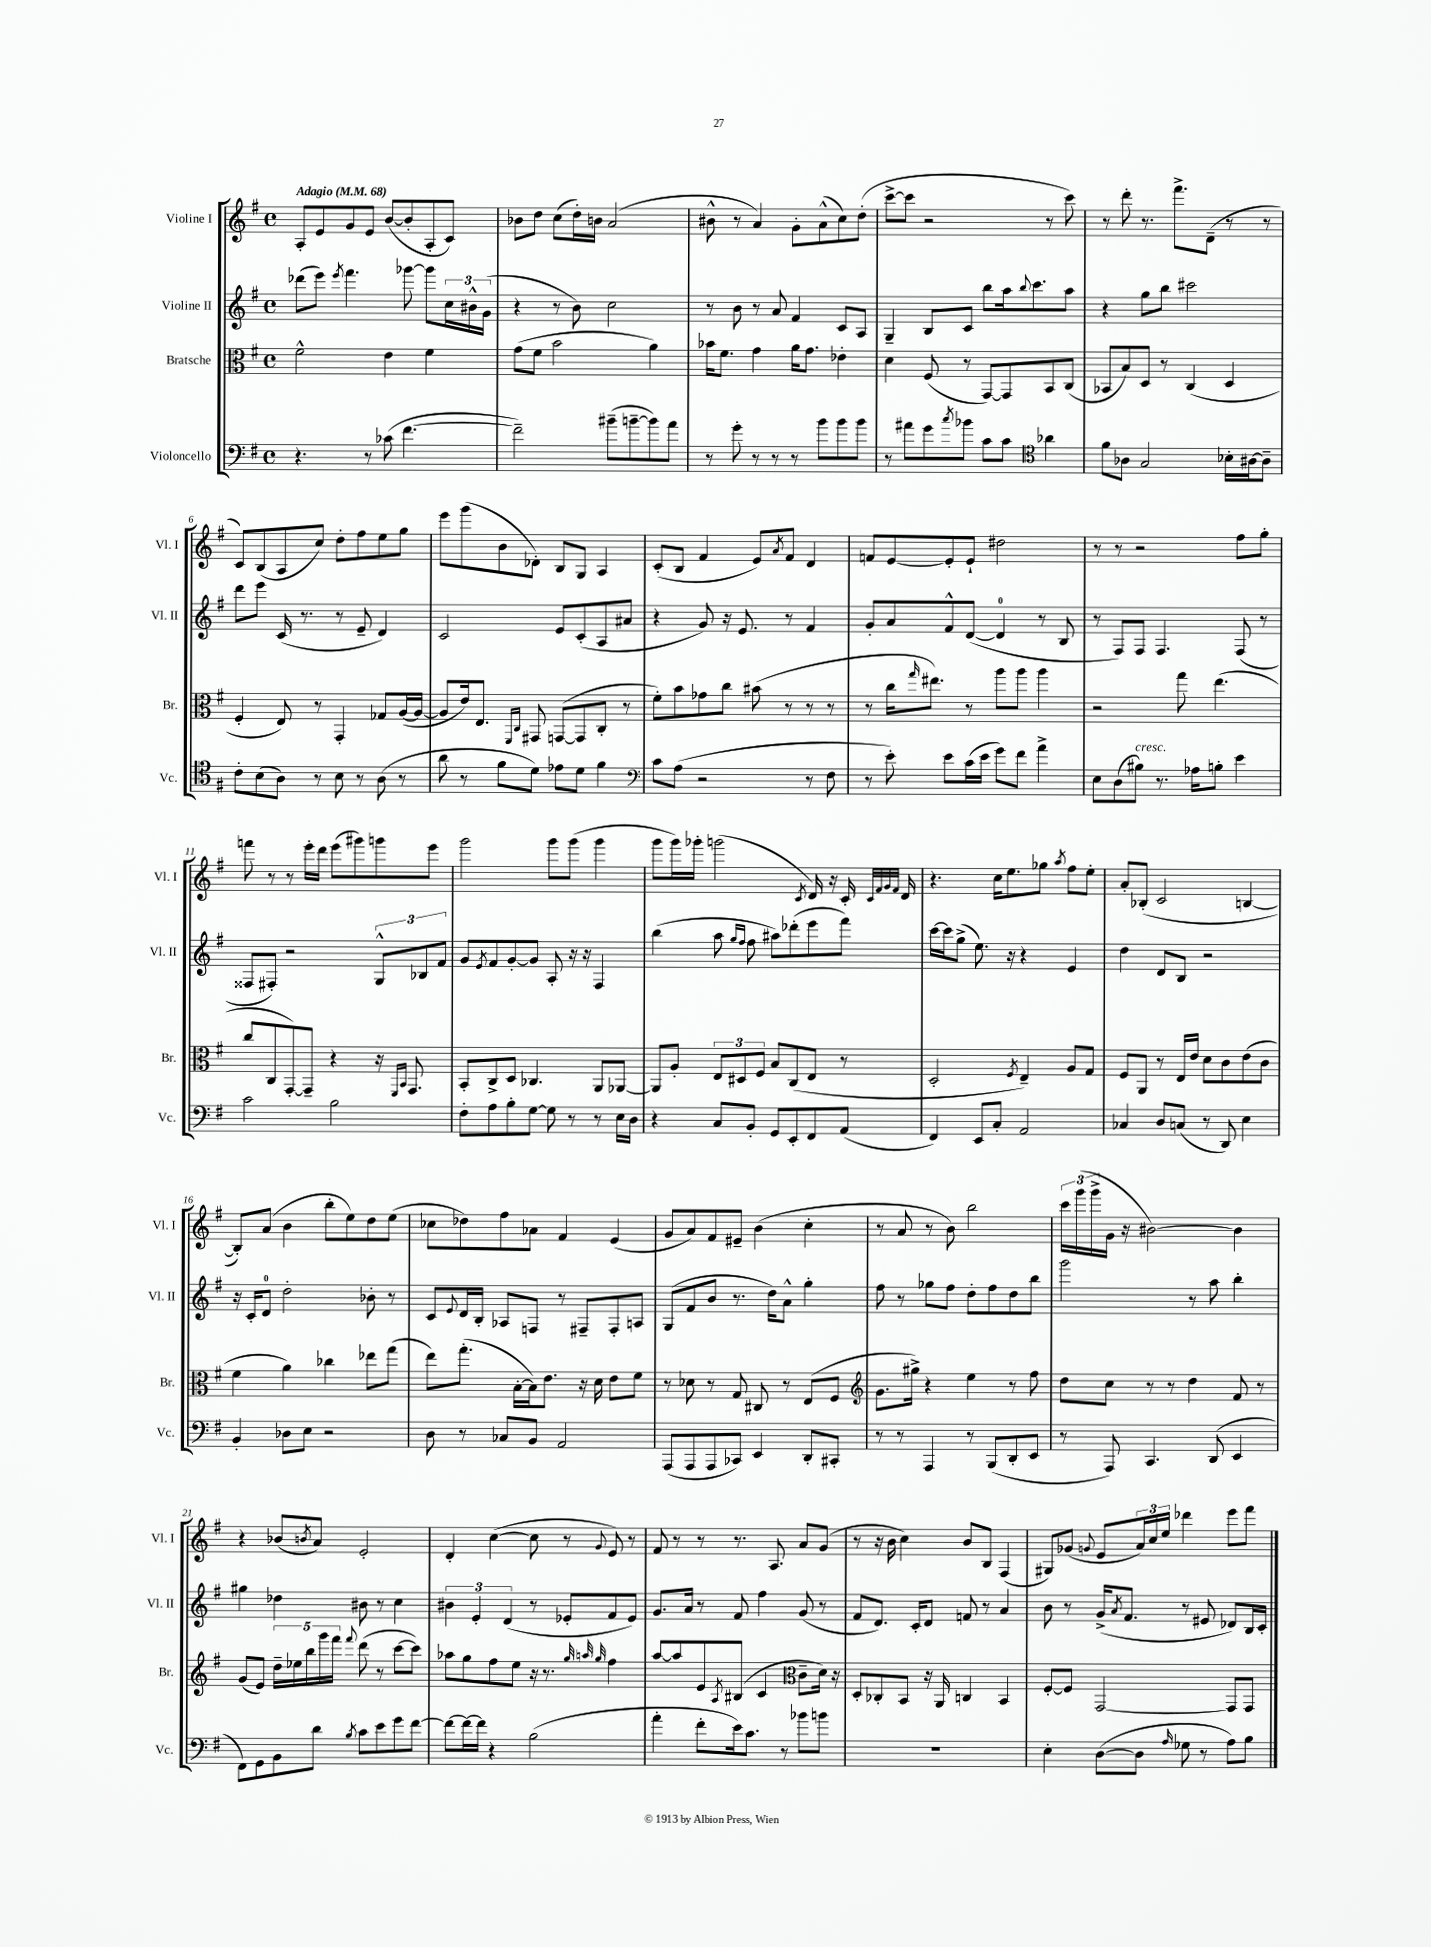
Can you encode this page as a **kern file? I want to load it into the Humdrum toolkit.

**kern	**kern	**kern	**kern
*part4	*part3	*part2	*part1
*staff4	*staff3	*staff2	*staff1
*I"Violoncello	*I"Bratsche	*I"Violine II	*I"Violine I
*I'Vc.	*I'Br.	*I'Vl. II	*I'Vl. I
*clefF4	*clefC3	*clefG2	*clefG2
*k[f#]	*k[f#]	*k[f#]	*k[f#]
*M4/4	*M4/4	*M4/4	*M4/4
*met(c)	*met(c)	*met(c)	*met(c)
*MM68	*MM68	*MM68	*MM68
=1	=1	=1	=1
!	!	!	!LO:TX:a:B:t=Adagio
4.r	2f#^^\	(8ddd-X\L	8A'/L
.	.	8eee\J)	8e/
.	.	8qeee/	.
.	.	4.fff#\	8g/
8r	.	.	8e/J
(8c-X\	4e\	.	([8b/L
[4.f#\	.	[8ggg-X\	8b'/]
.	4f#\	8ggg-\L]	8A'/
.	.	24cc\L	8c/J)
.	.	24b#X^^\	.
.	.	(24g\JJ	.
=2	=2	=2	=2
2f#~\])	(8g\L	4r	8b-X\L
.	8f#\J	.	8dd\J
.	2b\	8r	(8cc\L
.	.	8b\)	16dd'\L)
.	.	.	16bn\JJ
(8b#X~\L	.	2cc\	(2a/
[8bn~\	.	.	.
8b\])	4a\)	.	.
8a\J	.	.	.
=3	=3	=3	=3
8r	16b-X\KL	8r	8b#X^^\
.	8.f#\J	.	.
8g'\	.	8b\	8r
8r	4g\	8r	4a/)
8r	.	8a/	.
8r	16a\KL	4f#/	8g'\L
.	8.g\J	.	.
8b\L	.	.	(8a^^\
8b\	4e-X'\	8c/L	8cc\)
8b\J	.	8A/J	(8dd'\J
=4	=4	=4	=4
8r	4d\	4G~/	[8ccc^\L
8a#X\L	.	.	8ccc\J]
8g\	(8F#/	8B/L	2r
8qcc/	.	.	.
8b-X\J	8r	8c/J	.
8c\L	[8GG/L)	8bb\L	.
8c\J	8GG/]	16aa\k	.
.	.	8qqbb/	.
.	.	8.ccc\	.
*clefC4	*	*	*
4a-X\	8BB/	.	8r
.	(8C/J	8aa\J	8ccc\)
=5	=5	=5	=5
8f#\L	8BB-X/L	4r	8r
8A-X\J	8B/)	.	8ddd'\
2G/	8D/J	8gg\L	8.r
.	8r	8bb\J	.
.	.	.	8.fff#^\L
.	(4C/	2ccc#X\	.
.	.	.	(8d~\J
16B-X'\LL	4D/	.	8r
[16A#X\J	.	.	.
8A#~\J]	.	.	8r
!!LO:LB:g=z
=6	=6	=6	=6
8c'\L	4F#'/	8ddd\L	8c/L)
(8B\	.	8eee\J	(8B/
8A\J)	8E/)	(16c/	8A/
.	.	8.r	.
8r	8r	.	8cc/J)
8B\	4GG'/	8r	8dd'\L
8r	.	8e~/	8ff#\
(8A\	8G-X/L	4d/)	8ee\
8r	([16A/L	.	8gg\J
.	16A/JJ_	.	.
=7	=7	=7	=7
8a\	8A/L]	2c/	8eee\L
8r	16e/k)	.	(8ggg\
.	8.E/J	.	.
8f#\L	.	.	8b\
.	16qqFF#/LL	.	.
.	16qqC/JJ	.	.
8d\J)	8GG#X/	.	8d-X'\J)
8e-X\L	([8GGn/L	8e/L	8B/L
8d\J	8GG/]	(8c'/	8G/J
4f#\	8C'/J	8A/	4A/
.	8r	8a#X/J	.
=8	=8	=8	=8
*clefF4	*	*	*
8c\L	8f#'\L)	4r	(8c'/L
(8A\J	8b\	.	8B/J
2r	8g-X\	8g/)	4f#/
.	8cc\J	16r	.
.	.	8.e/	.
.	(8b#X\	.	8e/L)
.	.	.	8qa/
.	8r	8r	8f#/J
8r	8r	4f#/	4d/
8F#\	8r	.	.
=9	=9	=9	=9
8r	8r	8g'/L	8fn/L
8e'\)	16cc\KL	8a/	[8e/
.	16qqgg/	.	.
.	8.ee#X\J)	.	.
8e\L	.	8f#^^/	8e'/]
(16c\L	8r	([8d/J	8e`/J
16e\JJ	.	.	.
8g\L)	8aa\L	4d/]	2dd#X\
8f#\J	8aa\J	.	.
4a^\	4aa\	8r	.
.	.	8B/	.
=10	=10	=10	=10
8E\L	2r	8r	8r
(8D\	.	8F#/L)	8r
!LO:TX:a:i:t=cresc.	!	!	!
8B#X\J)	.	8F#/J	2r
8.r	.	4.F#/	.
.	8gg\	.	.
16A-X\KL	.	.	.
8Bn'\J	(4.ee\	.	.
4e\	.	(8F#/	8ff#\L
.	.	8r	8gg'\J
!!LO:LB:g=z
=11	=11	=11	=11
2c\	8cc/L	8F##X/L	8fffn\
.	8C/	8F#X'/J)	8r
.	[8GG'/)	2r	8r
.	8GG~/J]	.	16eee'\LL
.	.	.	16ddd\JJ
2B\	4r	.	(8eee\L
.	.	.	8ggg#X\)
.	16r	12G^^/L	8gggn\
.	16qqFF#/LL	.	.
.	16qqBB/JJ	.	.
.	8.GG/	.	.
.	.	12B-X/	.
.	.	.	8eee\J
.	.	12f#/J	.
=12	=12	=12	=12
8F#'\L	8BB'/L	8g/L	2ggg\
.	.	8qe/	.
8A\	8C^/	8f#/	.
8B'\	8D/J	[8g'/	.
[8G\J	4.C-X/	8g/J]	.
8G\]	.	8A'/	8ggg\L
8r	.	16r	(8ggg\J
.	.	16r	.
8r	8AA/L	4F#/	4ggg\
16E\LL	[8AA-X/J	.	.
16D\JJ	.	.	.
=13	=13	=13	=13
4r	8AA-/L]	(4bb\	8ggg\L
.	8A'/J	.	16ggg\L)
.	.	.	16ggg-X'\JJ
8C/L	12E/L	8aa\	(2gggn\
.	12D#X/	.	.
.	.	16qqgg/LL	.
.	.	16qqff#/JJ	.
8BB'/J	.	8ff#\	.
.	12F#/J	.	.
8GG/L	8B/L	8aa#X\L)	.
8EE'/	(8C/	(8ddd-X'\	.
.	.	.	8qc/
8FF#/	8E/J	8eee\	16d/)
.	.	.	16r
(8AA/J	8r	8fff#\J)	16c'/
.	.	.	32qqc/LLL
.	.	.	32qqf#/
.	.	.	32qqg/
.	.	.	32qqf#/JJJ
.	.	.	16d/
=14	=14	=14	=14
4FF#/)	2D'/	[16ccc\LL	4.r
.	.	16ccc\J]	.
.	.	(8gg^\J	.
8EE/L	.	8.ee\)	.
8C'/J	.	.	16cc\KL
.	.	16r	8.ee\
.	8qF#/	.	.
2AA/	4E~/)	4r	.
.	.	.	8gg-X\J
.	.	.	8qaa/
.	8A/L	4e/	8ff#\L
.	8G/J	.	8ee'\J
=15	=15	=15	=15
4C-X/	8F#/L	4dd\	8a'/L
.	8AA/J	.	(8B-X'/J
8D/L	8r	8d/L	2c/
(8Cn/J	16E/LL	8B/J	.
.	16e/JJ	.	.
8r	8d\L	2r	.
8DD/)	8c\	.	.
4E\	(8e\	.	[4Bn/
.	8c\J	.	.
!!LO:LB:g=z
=16	=16	=16	=16
4BB'/	4f#\	16r	8B'/L])
.	.	16c'/KL	.
.	.	8d/J	(8a/J
8D-X\L	4a\)	2dd'\	4b\
8E\J	.	.	.
2r	4cc-X\	.	8bb'\L
.	.	.	8ee\)
.	8ee-X\L	8b-X'\	8dd\
.	(8gg\J	8r	(8ee\J
=17	=17	=17	=17
8D\	8ee\L)	8c/L	8cc-X\L
.	.	8qqe/	.
8r	(8.gg'\J	16d/L	8dd-X\)
.	.	16B'/JJ	.
8C-X/L	.	8A-X/L	8ff#\
.	[16B'\LL	.	.
8BB/J	16B\J])	8Fn/J	8a-X\J
.	8.e\J	.	.
2AA/	.	8r	4f#/
.	16r	8F#X~/L	.
.	16d\	.	.
.	8e\L	8F#'/	(4e/
.	8f#\J	8An/J	.
=18	=18	=18	=18
(8AAA/L	8r	(8G/L	8g/L
8AAA/	8d-X\	8f#/	8a/)
8AAA/	8r	8b/J	8f#/
8CC-X/J)	8G/	8.r	8e#X~/J
4EE/	8C#X/	.	(4b\
.	.	16dd\KL)	.
.	8r	8a^^\J	.
8DD'/L	(8E/L	4gg'\	4cc'\
8CC#X'/J	8F#/J	.	.
=19	=19	=19	=19
*	*clefG2	*	*
8r	8.g\L	8ff#\	8r
8r	.	8r	8a/
.	16gg#X^\Jk)	.	.
4AAA/	4r	8gg-X\L	8r
.	.	8ff#\J	8b\)
8r	4ee\	8dd'\L	2bb\
(8BBB/L	.	8ff#\	.
8DD'/	8r	8dd\	.
8EE/J	8ff#\	8bb\J	.
=20	=20	=20	=20
8r	8dd\L	2ggg\	24ccc\LL
.	.	.	(24ggg\
.	.	.	24ggg^\
8AAA/)	8cc\J	.	16g\JJ
.	.	.	16r
4.CC/	8r	.	[2b#X\)
.	8r	.	.
.	4dd\	8r	.
(8DD/	.	8aa\	.
4EE/	8f#/	4bb'\	4b#\]
.	8r	.	.
!!LO:LB:g=z
=21	=21	=21	=21
8FF#\L)	(8g/L	4gg#X\	4r
8GG\	8e/J)	.	.
8BB\	20dd~\LL	4dd-X\	(8b-X/L
.	20ee-X\	.	.
.	20bb\	.	.
.	.	.	8qbn/
8d\J	.	.	8a/J)
.	20ggg\	.	.
.	20fff#\JJ	.	.
8qB/	8qqfff#/	.	.
8c\L	(8ddd\	8b#X\	2e'/
8e\	8r	8r	.
8g\	[8ccc\L	4cc\	.
[8f#\J	8ccc\J])	.	.
=22	=22	=22	=22
8f#\L_	8aa-X\L	6b#X\	4d'/
16f#\L_	8gg\	.	.
.	.	6e'/	.
16f#\JJ]	.	.	.
4r	8ff#\	.	([4cc\
.	.	(6d/	.
.	8ee\J	.	.
(2B\	16r	8r	8cc\]
.	8.r	.	.
.	.	8e-X'/L	8r
.	32qqgg/	.	.
.	32qqaan/	.	.
.	32qqgg/	.	8qqg/
.	4ff#\	8f#/	8e/)
.	.	8e-/J)	8r
=23	=23	=23	=23
4a'\	[8aa/L	8.g/L	8f#/
.	8aa/]	.	8r
.	.	16a/Jk	.
8f#'\L	8e/	8r	8r
.	8qA/	.	.
16e\k)	(8B#X/J	8f#/	8.r
8.c\J	.	.	.
.	4c/	4ff#\	.
.	.	.	8.A/
8r	.	.	.
*	*clefC3	*	*
8b-X\L	8c~\L	(8g/	8a/L
8bn\J	16d\Jk)	8r	(8g/J
.	16r	.	.
=24	=24	=24	=24
1r	8D'/L	8f#/L	8r
.	8C-X'/	8.d/J)	16r
.	.	.	16b\
.	8BB/J	.	4cc\)
.	.	16c'/KL	.
.	16r	8d/J	.
.	16AA/	.	.
.	4Cn/	8fn/	8b/L
.	.	8r	8B/J
.	4BB/	4a/	(4F#/
=25	=25	=25	=25
4E'\	[8F#'/L	8b\	8G#X/L)
.	8F#/J]	8r	(8g-X/J
.	.	.	8qqgn/
([8D\L	[2GG/	(16g^/KL	8e/L
.	.	8qa/	.
.	.	8.f#/J	.
8D\J]	.	.	24a/L)
.	.	.	24cc/
.	.	.	24ee/JJ
16qqA/	.	.	.
8G-X\	.	8r	4ddd-X\
8r	.	8e#X/	.
8A\L)	8GG/L]	8d-X/L)	8eee\L
8B\J	8GG/J	16B/L	8fff#\J
.	.	16c'/JJ	.
==	==	==	==
*-	*-	*-	*-
